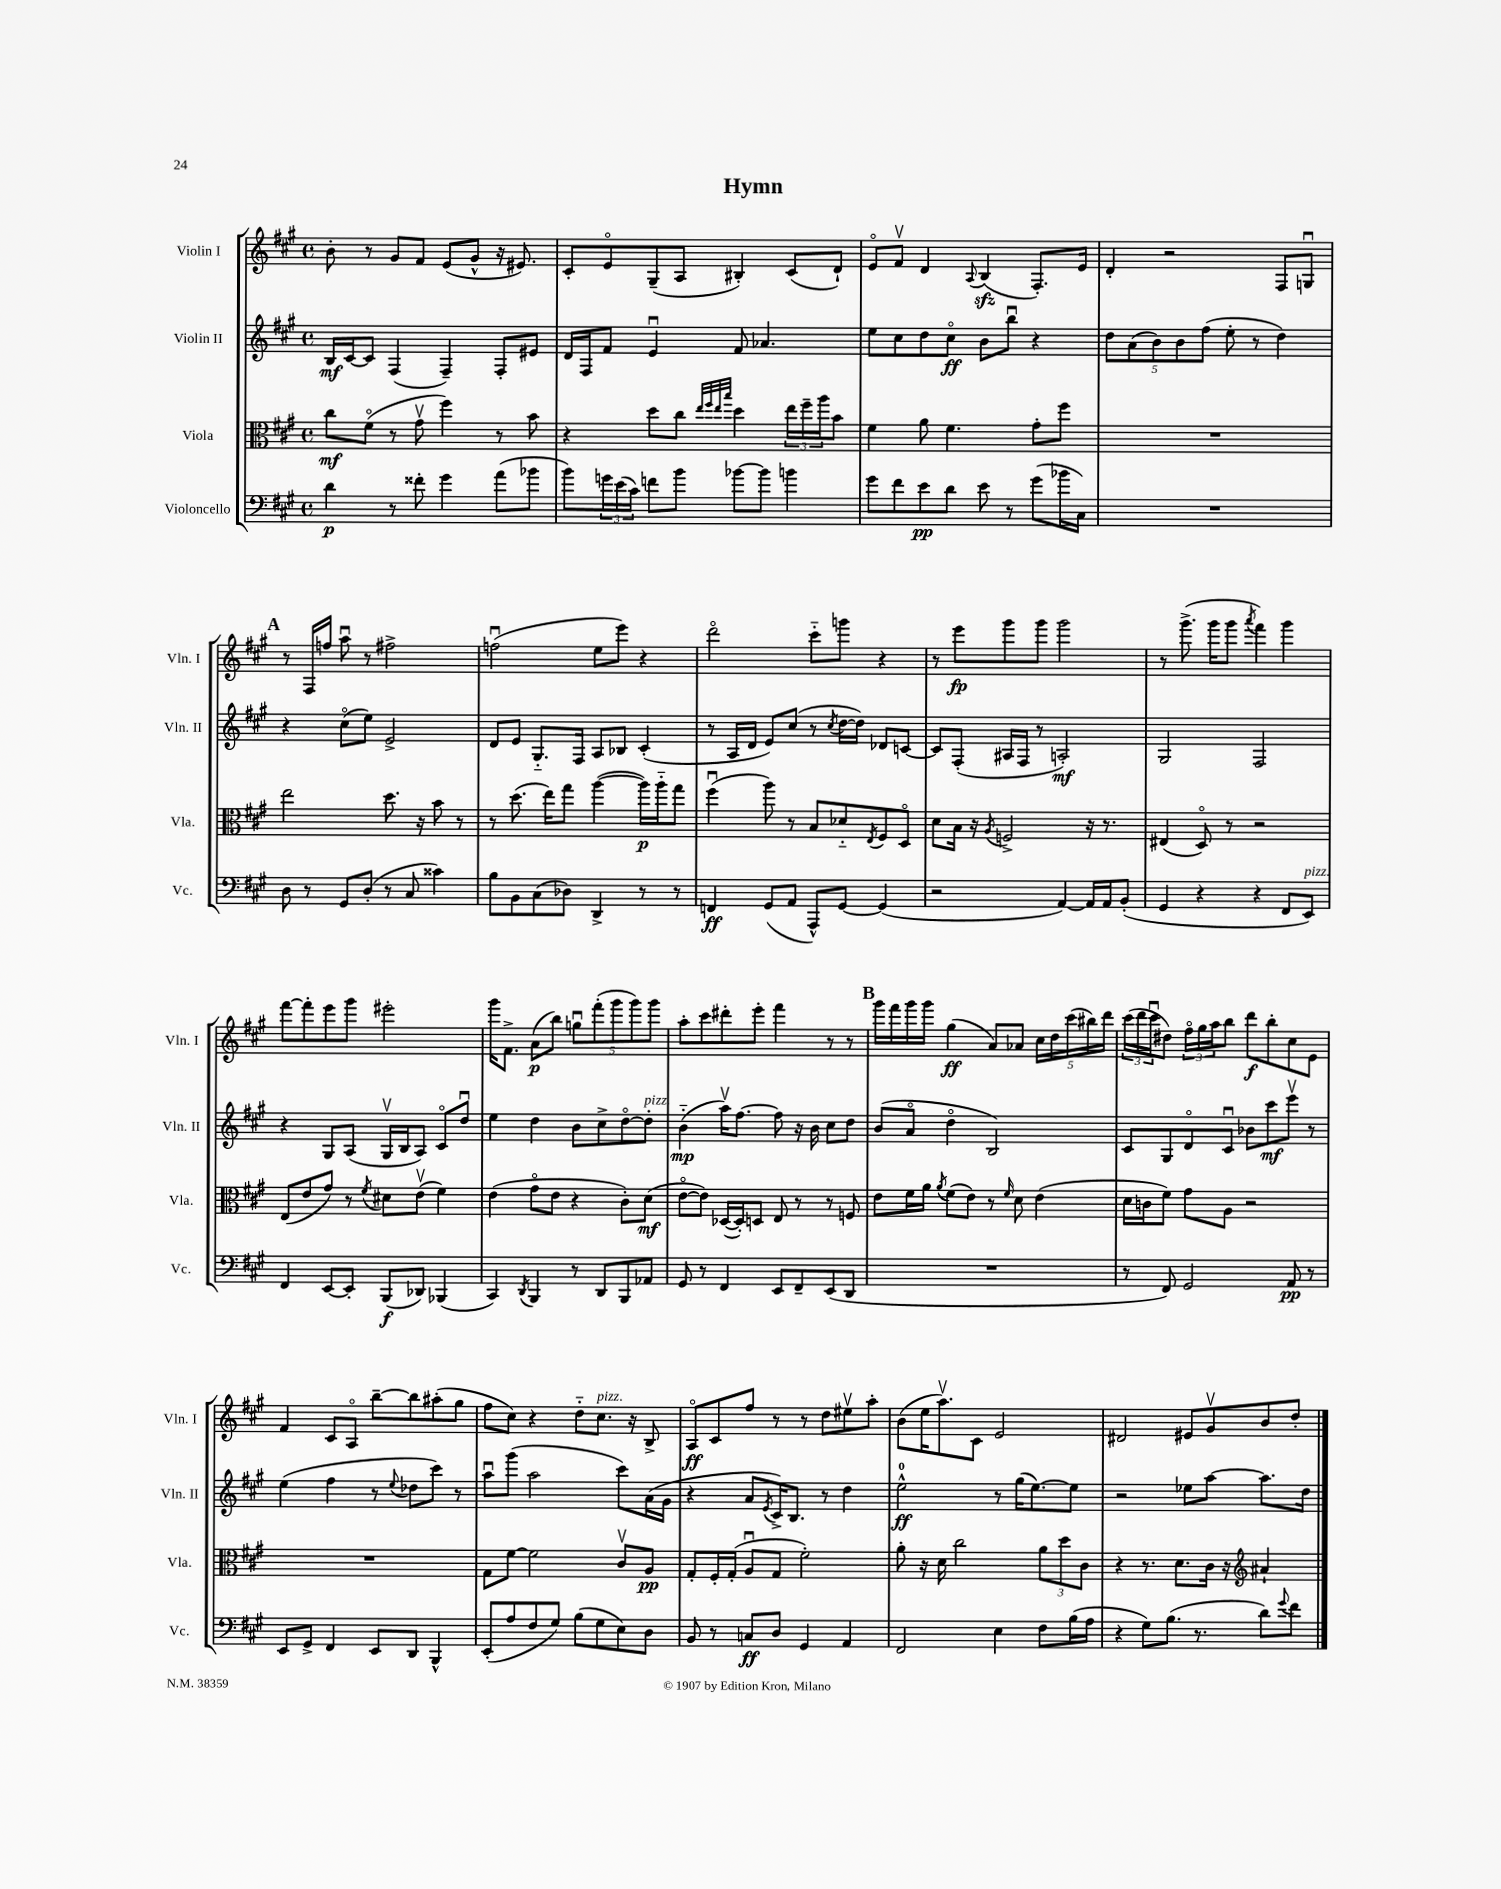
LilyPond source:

\header { title = "Hymn" }
<<
\new StaffGroup <<
\new Staff = "s0" \with { instrumentName = "Violin I" shortInstrumentName = "Vln. I" } {
    \clef treble \key a \major \defaultTimeSignature \time 4/4
    b'8-. r8 gis'8 fis'8 e'8( gis'8-^ r16 eis'8.) |
    cis'8-. e'8\flageolet gis8--( a8 bis4-.) cis'8( d'8-!) |
    e'8\flageolet fis'8\upbow d'4 \appoggiatura { a8 } b4\sfz( fis8.-.) e'16 |
    d'4-. r2 fis8 g8\downbow |
    \mark \markup { \bold "A" } r8 fis16 f''16 a''8\downbow r8 fis''2-> |
    f''2\downbow( e''8 e'''8) r4 |
    d'''2\flageolet cis'''8-_ g'''8 r4 |
    r8 e'''8\fp gis'''8 gis'''8 gis'''2 |
    r8 gis'''8.->( gis'''16 gis'''8 \acciaccatura { a'''8 } fis'''4) gis'''4 |
    fis'''8~ fis'''8-. e'''8 gis'''8 eis'''2-. |
    gis'''16 fis'8.-> a'8\p( b''8) \tuplet 5/4 { g''8\downbow fis'''8-.( gis'''8 gis'''8) gis'''8 } |
    a''8-. cis'''8 dis'''8-. e'''8-. fis'''4 r8 r8 |
    \mark \markup { \bold "B" } gis'''16 fis'''16 gis'''16 gis'''16 gis''4\ff( a'8) aes'8 \tuplet 5/4 { cis''16 d''16 cis'''16( bis''16) d'''16 } |
    \tuplet 3/2 { cis'''16( d'''16 cis'''16\downbow } dis''8) \tuplet 3/2 { fis''16\flageolet gis''16 a''16 } b''8 d'''8\f b''8-. cis''8 e'8 |
    fis'4 cis'8 a8\flageolet b''8~-- b''8 ais''8-.( gis''8 |
    fis''8 cis''8) r4 d''8-_ cis''8.^\markup { \italic "pizz." } r16 b8-> |
    a8\flageolet\ff cis'8 fis''8 r8 r8 d''8 eis''8\upbow a''8-. |
    b'8( e''16 a''8.\upbow) cis'8 e'2 |
    dis'2 eis'8 gis'8\upbow b'8 d''8-. \bar "|." |
}
\new Staff = "s1" \with { instrumentName = "Violin II" shortInstrumentName = "Vln. II" } {
    \clef treble \key a \major \defaultTimeSignature \time 4/4
    b16\mf cis'16~ cis'8 fis4( fis4--) fis8-. eis'8 |
    d'16 fis16 fis'8 e'4\downbow fis'8 aes'4. |
    e''8 cis''8 d''8 cis''8\flageolet\ff b'8 b''8\downbow r4 |
    \tuplet 5/4 { d''8 a'8( b'8) b'8 fis''8( } e''8-. r8 d''4) |
    \mark \markup { \bold "A" } r4 cis''8\flageolet( e''8) e'2-> |
    d'8 e'8 gis8.-_ fis16 a8 bes8 cis'4-.( |
    r8 a16 d'16 e'8) cis''8( r8 \acciaccatura { cis''8 } d''16~ d''16) des'8 c'8~ |
    c'8 fis8-.( ais16 fis16 r8 a2-.\mf) |
    gis2 fis2 |
    r4 gis8 a8( gis16\upbow b16 a8) cis'8\flageolet d''8\downbow |
    e''4 d''4 b'8 cis''8-> d''8~\flageolet d''8-.^\markup { \italic "pizz." } |
    b'4-_\mp( a''16\upbow) fis''8.~ fis''8 r16 b'16 cis''8 d''8 |
    \mark \markup { \bold "B" } b'8( a'8\flageolet d''4\flageolet b2) |
    cis'8 gis8 d'8\flageolet cis'8\downbow bes'8 cis'''8\mf e'''8\upbow r8 |
    e''4( fis''4 r8 \appoggiatura { e''8 } des''8 cis'''8) r8 |
    a''8\downbow gis'''8( a''2 cis'''8) a'16( gis'16 |
    r4 a'8 \acciaccatura { e'8 } cis'16->) b8. r8 d''4 |
    e''2-0-^\ff r8 gis''16( e''8.~) e''8 |
    r2 ees''8 a''8~ a''8. d''16 \bar "|." |
}
\new Staff = "s2" \with { instrumentName = "Viola" shortInstrumentName = "Vla." } {
    \clef alto \key a \major \defaultTimeSignature \time 4/4
    cis''8\mf fis'8\flageolet( r8 gis'8\upbow fis''4) r8 b'8 |
    r4 d''8 cis''8 \grace { e''32 fis''32 e''32 b''32 } d''4 \tuplet 3/2 { e''16 fis''16-- a''16 } b'8 |
    fis'4 a'8 fis'4. gis'8-. fis''8 |
    R1 |
    \mark \markup { \bold "A" } e''2 d''8. r16 b'8 r8 |
    r8 d''8.( e''16) gis''8 a''4~( a''16\p) a''16-_ gis''8 |
    fis''4\downbow( a''8) r8 b8 des'8-_ \acciaccatura { e8 } fis8 d8\flageolet |
    d'8 b16 r16 \acciaccatura { a8 } f2-> r16 r8. |
    eis4( d8\flageolet) r8 r2 |
    e8( e'8 gis'8) r8 \acciaccatura { fis'8 } dis'8 e'8\upbow( fis'4) |
    e'4( gis'8\flageolet e'8 r4 cis'8-.) d'8\mf( |
    e'8~\flageolet e'8) des16~( des16-.) d8 e8 r8 r8 f8 |
    \mark \markup { \bold "B" } e'8 fis'16 a'16 \acciaccatura { a'8 } fis'8( e'8) r8 \grace { fis'16 } d'8 e'4( |
    d'16 c'16 fis'8) gis'8 a8 r2 |
    R1 |
    gis8 fis'8~ fis'2 cis'8\upbow a8\pp |
    gis8-. fis16-. gis16-.( a8\downbow gis8 fis'2-.) |
    a'8-. r16 d'16 cis''2 \tuplet 3/2 { a'8 d''8 cis'8 } |
    r4 r8. d'8. cis'16 r16 \clef treble ais'4-! \bar "|." |
}
\new Staff = "s3" \with { instrumentName = "Violoncello" shortInstrumentName = "Vc." } {
    \clef bass \key a \major \defaultTimeSignature \time 4/4
    d'4\p r8 fisis'8-. gis'4 a'8( bes'8 |
    b'8) \tuplet 3/2 { g'16 e'16( cis'16) } f'8 b'8 bes'8~ bes'8 b'4 |
    gis'8 fis'8 e'8\pp d'8 e'8 r8 gis'8( bes'16 cis16) |
    R1 |
    \mark \markup { \bold "A" } d8 r8 gis,8 d8-.( r8 cis8 cisis'4) |
    b8 b,8 cis8( des8) d,4-> r8 r8 |
    f,4\ff gis,8( a,8 a,,8-^) gis,8~ gis,4( |
    r2 a,4~) a,16 a,16 b,8-.( |
    gis,4 r4 r4 fis,8 e,8^\markup { \italic "pizz." }) |
    fis,4 e,8~ e,8-. b,,8\f( des,8) bes,,4( |
    cis,4) \acciaccatura { d,8 } b,,4 r8 d,8 b,,8 aes,8 |
    gis,8 r8 fis,4 e,8 fis,8-- e,8( d,8 |
    \mark \markup { \bold "B" } R1 |
    r8 fis,8) gis,2 a,8\pp r8 |
    e,8 gis,8-> fis,4 e,8 d,8 b,,4-^ |
    e,8-.( a8 fis8 gis8) b8( gis8 e8) d8 |
    b,8 r8 c8\ff d8 gis,4 a,4 |
    fis,2 e4 fis8 b16( a16 |
    r4 gis8) b8.( r8. d'8) \appoggiatura { gis'8 } fis'8 \bar "|." |
}
>>
>>
\layout { \context { \Score \remove "Bar_number_engraver" } }
